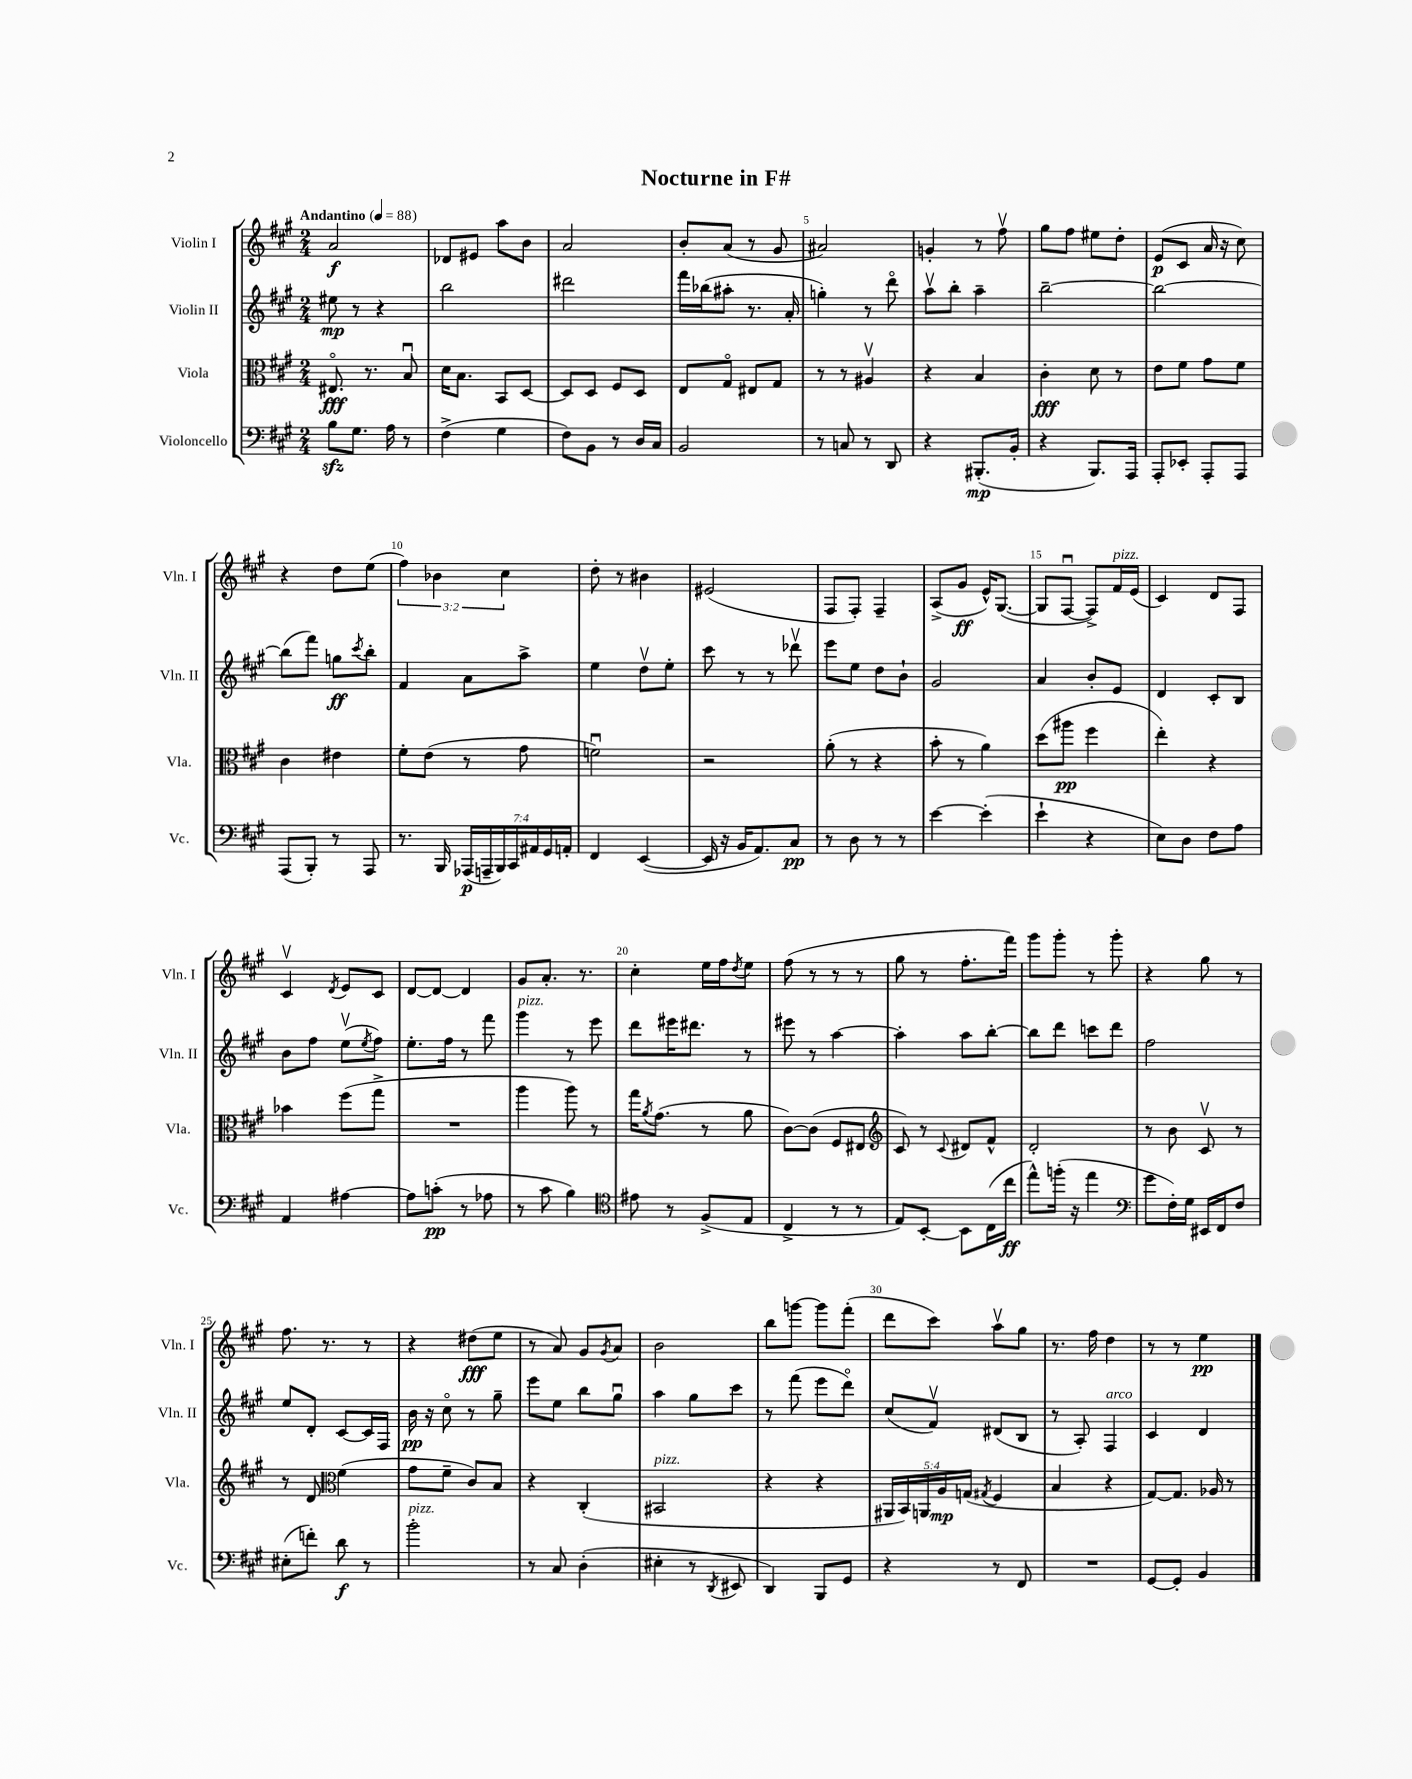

**kern	**dynam	**kern	**dynam	**kern	**dynam	**kern	**dynam
*part4	*part4	*part3	*part3	*part2	*part2	*part1	*part1
*staff4	*staff4	*staff3	*staff3	*staff2	*staff2	*staff1	*staff1
*I"Violoncello	*	*I"Viola	*	*I"Violin II	*	*I"Violin I	*
*I'Vc.	*	*I'Vla.	*	*I'Vln. II	*	*I'Vln. I	*
*clefF4	*	*clefC3	*	*clefG2	*	*clefG2	*
*k[f#c#g#]	*	*k[f#c#g#]	*	*k[f#c#g#]	*	*k[f#c#g#]	*
*M2/4	*	*M2/4	*	*M2/4	*	*M2/4	*
*MM88	*	*MM88	*	*MM88	*	*MM88	*
=1	=1	=1	=1	=1	=1	=1	=1
!	!	!	!	!	!	!LO:TX:a:B:t=Andantino	!
8Bzz\L	.	8.E#X/	fff	8ee#X\	mp	2a/	f
8.G#\J	.	.	.	8r	.	.	.
.	.	8.r	.	.	.	.	.
.	.	.	.	4r	.	.	.
16A\	.	.	.	.	.	.	.
8r	.	8Bu/	.	.	.	.	.
=2	=2	=2	=2	=2	=2	=2	=2
(4F#^\	.	16d\KL	.	2bb\	.	8d-X/L	.
.	.	8.B\J	.	.	.	.	.
.	.	.	.	.	.	8e#X/J	.
4G#\	.	8BB/L	.	.	.	8aa\L	.
.	.	[8D/J	.	.	.	8b\J	.
=3	=3	=3	=3	=3	=3	=3	=3
8F#\L)	.	8D/L]	.	2ddd#X\	.	2a/	.
8BB\J	.	8D/J	.	.	.	.	.
8r	.	8F#/L	.	.	.	.	.
16D/LL	.	8D/J	.	.	.	.	.
16C#/JJ	.	.	.	.	.	.	.
=4	=4	=4	=4	=4	=4	=4	=4
2BB/	.	8E/L	.	16fff#\LL	.	8b'/L	.
.	.	.	.	(16bb-X\J	.	.	.
.	.	8G#/J	.	8aa#X'\J	.	(8a/J	.
.	.	8E#X/L	.	8.r	.	8r	.
.	.	8G#/J	.	.	.	8g#/	.
.	.	.	.	16a'/	.	.	.
=5	=5	=5	=5	=5	=5	=5	=5
8r	.	8r	.	4ggn'\)	.	2a#X/)	.
8Cn/	.	8r	.	.	.	.	.
8r	.	4A#Xv/	.	8r	.	.	.
8DD/	.	.	.	8ddd\	.	.	.
=6	=6	=6	=6	=6	=6	=6	=6
4r	.	4r	.	8aav\L	.	4gn'/	.
.	.	.	.	8bb'\J	.	.	.
(8.BBB#X'/L	mp	4B/	.	4aa~\	.	8r	.
.	.	.	.	.	.	8ff#v\	.
16BB'/Jk	.	.	.	.	.	.	.
=7	=7	=7	=7	=7	=7	=7	=7
4r	.	4c#'\	fff	[2bb~\	.	8gg#\L	.
.	.	.	.	.	.	8ff#\J	.
8.BBB/L)	.	8d\	.	.	.	8ee#X\L	.
.	.	8r	.	.	.	8dd'\J	.
16AAA/Jk	.	.	.	.	.	.	.
=8	=8	=8	=8	=8	=8	=8	=8
8AAA'/L	.	8e\L	.	2bb\_	.	(8e/L	p
8EE-X'/J	.	8f#\J	.	.	.	8c#/J	.
8AAA'/L	.	8g#\L	.	.	.	16a/	.
.	.	.	.	.	.	16r	.
8AAA/J	.	8f#\J	.	.	.	8cc#\)	.
!!LO:LB:g=z
=9	=9	=9	=9	=9	=9	=9	=9
(8AAA/L	.	4c#\	.	(8bb\L]	.	4r	.
8BBB'/J)	.	.	.	8fff#\J)	.	.	.
8r	.	4e#X\	.	8ggn\L	ff	8dd\L	.
.	.	.	.	8qccc#/	.	.	.
8AAA/	.	.	.	8bb'\J	.	(8ee\J	.
=10	=10	=10	=10	=10	=10	=10	=10
8.r	.	8f#'\L	.	4f#/	.	6ff#\)	.
.	.	(8e\J	.	.	.	.	.
.	.	.	.	.	.	6b-X\	.
16BBB/	.	.	.	.	.	.	.
(28AAA-X/LL	p	8r	.	8a\L	.	.	.
28AAAn~/	.	.	.	.	.	.	.
28BBB/)	.	.	.	.	.	.	.
.	.	.	.	.	.	6cc#\	.
28CC#/	.	.	.	.	.	.	.
.	.	8g#\	.	8aa^\J	.	.	.
28AA#X/	.	.	.	.	.	.	.
28GG#/	.	.	.	.	.	.	.
28AAn'/JJ	.	.	.	.	.	.	.
=11	=11	=11	=11	=11	=11	=11	=11
4FF#/	.	2fnu\)	.	4ee\	.	8dd'\	.
.	.	.	.	.	.	8r	.
([4EE/	.	.	.	8ddv\L	.	4b#X\	.
.	.	.	.	8ee'\J	.	.	.
=12	=12	=12	=12	=12	=12	=12	=12
16EE/]	.	2r	.	8ccc#\	.	(2e#X/	.
16r	.	.	.	.	.	.	.
16BB/KL	.	.	.	8r	.	.	.
8.AA/)	.	.	.	.	.	.	.
.	.	.	.	8r	.	.	.
8C#/J	pp	.	.	8ddd-Xv\	.	.	.
=13	=13	=13	=13	=13	=13	=13	=13
8r	.	(8a'\	.	8eee\L	.	8F#/L	.
8D\	.	8r	.	8ee\J	.	8F#'/J)	.
8r	.	4r	.	8dd\L	.	4F#~/	.
8r	.	.	.	8b`\J	.	.	.
=14	=14	=14	=14	=14	=14	=14	=14
[4e\	.	8b'\	.	2g#/	.	(8A^/L	.
.	.	8r	.	.	.	8g#/J	ff
(4e'\]	.	4a\)	.	.	.	16e^^/KL)	.
.	.	.	.	.	.	([8.G#/J	.
=15	=15	=15	=15	=15	=15	=15	=15
4e`\	.	(8dd\L	.	4a/	.	8G#/L]	.
.	.	8aa#X\J	pp	.	.	[8F#u/J	.
4r	.	4ff#\	.	8b'/L	.	8F#^/L])	.
!	!	!	!	!	!	!LO:TX:a:i:t=pizz.	!
.	.	.	.	8e/J	.	16f#/L	.
.	.	.	.	.	.	(16e/JJ	.
=16	=16	=16	=16	=16	=16	=16	=16
8E\L)	.	4ee'\)	.	4d/	.	4c#/)	.
8D\J	.	.	.	.	.	.	.
8F#\L	.	4r	.	8c#'/L	.	8d/L	.
8A\J	.	.	.	8B/J	.	8F#/J	.
!!LO:LB:g=z
=17	=17	=17	=17	=17	=17	=17	=17
4AA/	.	4b-X\	.	8b\L	.	4c#v/	.
.	.	.	.	8ff#\J	.	.	.
.	.	.	.	.	.	8qd/	.
[4A#X\	.	(8ff#\L	.	(8eev\L	.	8e/L	.
.	.	.	.	8qee/	.	.	.
.	.	8gg#^\J	.	8ff#\J)	.	8c#/J	.
=18	=18	=18	=18	=18	=18	=18	=18
8A#\L]	.	2r	.	8.ee'\L	.	[8d/L	.
(8cn'\J	pp	.	.	.	.	8d/J_	.
.	.	.	.	16ff#\Jk	.	.	.
8r	.	.	.	8r	.	4d/]	.
8A-X\	.	.	.	8fff#\	.	.	.
=19	=19	=19	=19	=19	=19	=19	=19
!	!	!	!	!LO:TX:a:i:t=pizz.	!	!	!
8r	.	4aa\	.	4ggg#\	.	8g#/L	.
8c#\	.	.	.	.	.	8.a'/J	.
4B\)	.	8aa\)	.	8r	.	.	.
.	.	.	.	.	.	8.r	.
.	.	8r	.	8eee\	.	.	.
=20	=20	=20	=20	=20	=20	=20	=20
*clefC4	*	*	*	*	*	*	*
8e#X\	.	16gg#\KL	.	8ddd\L	.	4cc#'\	.
.	.	8qa/	.	.	.	.	.
.	.	(8.g#\J	.	.	.	.	.
8r	.	.	.	16eee#X\K	.	.	.
.	.	.	.	8.ddd#X\J	.	.	.
(8F#^/L	.	8r	.	.	.	16ee\LL	.
.	.	.	.	.	.	16ff#\J	.
.	.	.	.	.	.	8qdd/	.
8E/J	.	8a\	.	8r	.	8ee\J	.
=21	=21	=21	=21	=21	=21	=21	=21
4C#^/	.	[8c#\L)	.	8eee#X\	.	(8ff#\	.
.	.	(8c#\J]	.	8r	.	8r	.
8r	.	8F#/L	.	[4aa\	.	8r	.
8r	.	8E#X/J	.	.	.	8r	.
=22	=22	=22	=22	=22	=22	=22	=22
*	*	*clefG2	*	*	*	*	*
8E/L)	.	8c#/)	.	4aa'\]	.	8gg#\	.
[8BB'/J	.	8r	.	.	.	8r	.
.	.	8qqc#/	.	.	.	.	.
8BB\L]	.	8d#X/L	.	8aa\L	.	8.ff#'\L	.
(16C#\L	.	8f#^^/J	.	[8bb'\J	.	.	.
16cc#\JJ	ff	.	.	.	.	16fff#\Jk)	.
=23	=23	=23	=23	=23	=23	=23	=23
8ee^^\L)	.	2d'/	.	8bb\L]	.	8ggg#\L	.
(16ffn'\Jk	.	.	.	8ddd\J	.	8ggg#'\J	.
16r	.	.	.	.	.	.	.
4ee\	.	.	.	8cccn\L	.	8r	.
.	.	.	.	8ddd\J	.	8ggg#'\	.
=24	=24	=24	=24	=24	=24	=24	=24
*clefF4	*	*	*	*	*	*	*
8g#\L	.	8r	.	2ff#\	.	4r	.
16F#'\L)	.	8b\	.	.	.	.	.
16G#\JJ	.	.	.	.	.	.	.
16EE#X/LL	.	8c#v/	.	.	.	8gg#\	.
16FF#/J	.	.	.	.	.	.	.
8F#/J	.	8r	.	.	.	8r	.
!!LO:LB:g=z
=25	=25	=25	=25	=25	=25	=25	=25
(8E#X'\L	.	8r	.	8ee/L	.	8.ff#\	.
8fn'\J)	.	8d/	.	8d'/J	.	.	.
.	.	.	.	.	.	8.r	.
*	*	*clefC3	*	*	*	*	*
8d\	f	(4f#\	.	[8c#/L	.	.	.
8r	.	.	.	16c#/L]	.	8r	.
.	.	.	.	16F#/JJ	.	.	.
=26	=26	=26	=26	=26	=26	=26	=26
!LO:TX:a:i:t=pizz.	!	!	!	!	!	!	!
2b'\	.	8g#\L	.	16b\	pp	4r	.
.	.	.	.	16r	.	.	.
.	.	8f#~\J	.	8cc#\	.	.	.
.	.	8c#/L)	.	8r	.	(8dd#X\L	fff
.	.	8B/J	.	8gg#~\	.	8ee\J	.
=27	=27	=27	=27	=27	=27	=27	=27
8r	.	4r	.	8eee\L	.	8r	.
8C#/	.	.	.	8ee\J	.	8a/)	.
(4D'\	.	(4C#'/	.	8bb\L	.	8g#/L	.
.	.	.	.	.	.	8qg#/	.
.	.	.	.	8gg#u\J	.	8a/J	.
=28	=28	=28	=28	=28	=28	=28	=28
!	!	!LO:TX:a:i:t=pizz.	!	!	!	!	!
4E#X'\	.	2BB#X/	.	4aa\	.	2b\	.
8r	.	.	.	8gg#\L	.	.	.
8qDD/	.	.	.	.	.	.	.
8EE#X/	.	.	.	8ccc#\J	.	.	.
=29	=29	=29	=29	=29	=29	=29	=29
4DD/)	.	4r	.	8r	.	8bb\L	.
.	.	.	.	(8fff#\	.	[8gggn\J	.
8BBB/L	.	4r	.	8eee\L	.	8ggg\L]	.
8GG#/J	.	.	.	8ddd\J)	.	(8fff#'\J	.
=30	=30	=30	=30	=30	=30	=30	=30
4r	.	20AA#X/LL	.	(8cc#/L	.	8ddd\L	.
.	.	20BB/)	.	.	.	.	.
.	.	20AAn/	.	.	.	.	.
.	.	.	.	8f#v/J)	.	8ccc#\J)	.
.	.	20A/	mp	.	.	.	.
.	.	(20Gn/JJ	.	.	.	.	.
.	.	8qG#X/	.	.	.	.	.
8r	.	4F#/	.	(8d#X/L	.	8aav\L	.
8FF#/	.	.	.	8B/J	.	8gg#\J	.
=31	=31	=31	=31	=31	=31	=31	=31
2r	.	4B/	.	8r	.	8.r	.
.	.	.	.	8A'/)	.	.	.
.	.	.	.	.	.	16ff#\	.
!	!	!	!	!LO:TX:a:i:t=arco	!	!	!
.	.	4r	.	4F#/	.	4dd\	.
=32	=32	=32	=32	=32	=32	=32	=32
[8GG#/L	.	[8G#/L)	.	4c#/	.	8r	.
8GG#'/J]	.	8.G#/J]	.	.	.	8r	.
4BB/	.	.	.	4d/	.	4ee\	pp
.	.	16A-X/	.	.	.	.	.
.	.	8r	.	.	.	.	.
==	==	==	==	==	==	==	==
*-	*-	*-	*-	*-	*-	*-	*-
